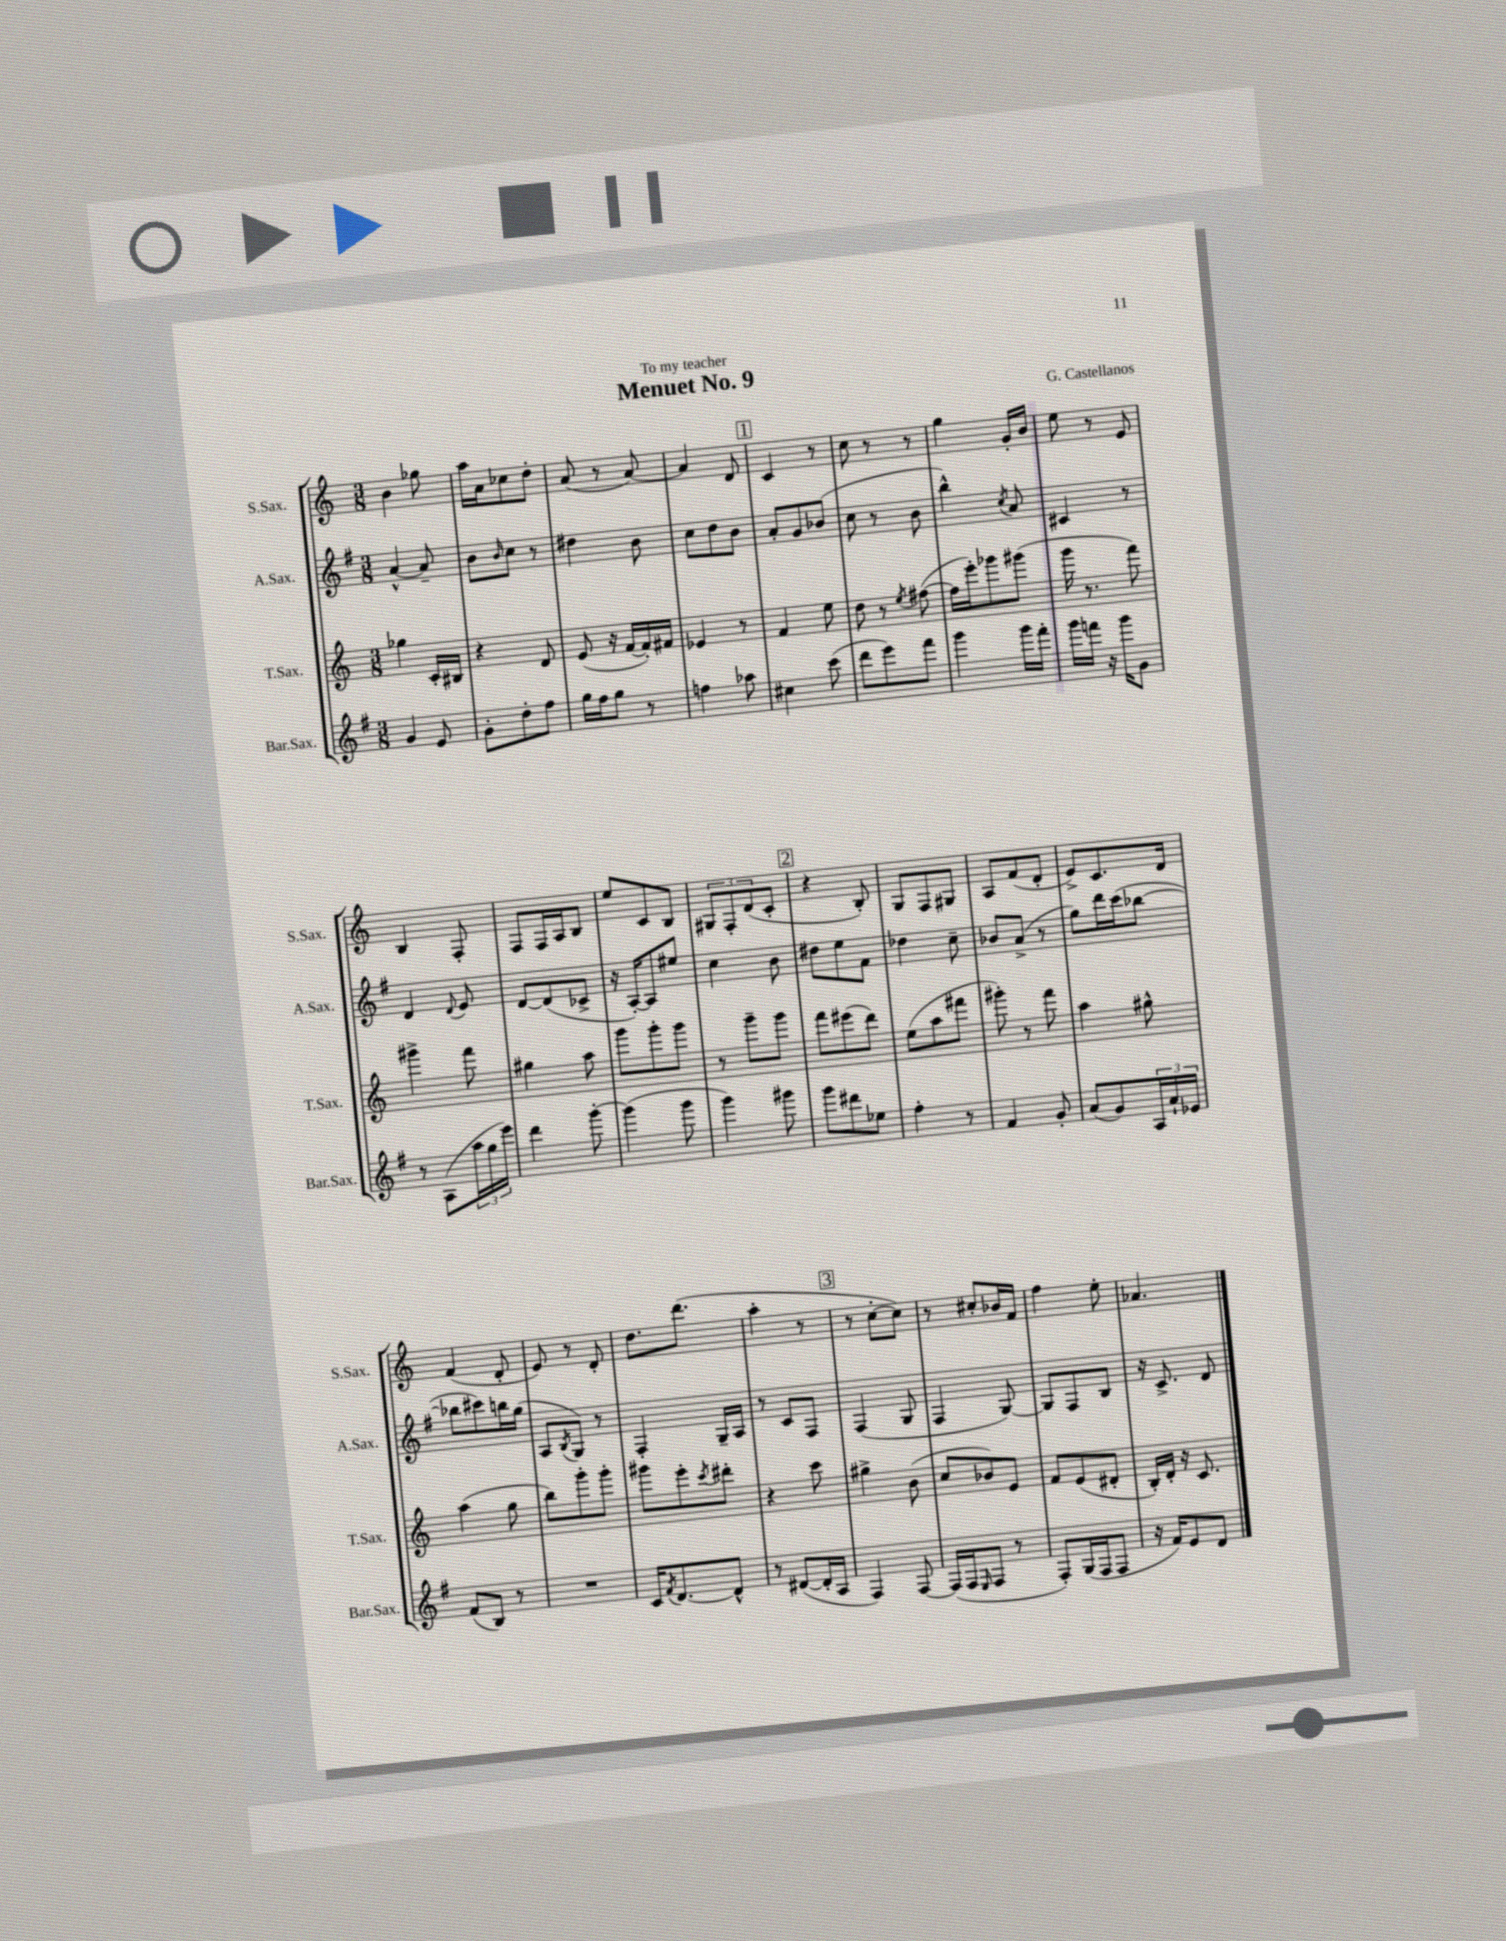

**kern	**kern	**kern	**kern
*staff4	*staff3	*staff2	*staff1
*clefG2	*clefG2	*clefG2	*clefG2
*k[f#]	*k[]	*k[f#]	*k[]
*M3/8	*M3/8	*M3/8	*M3/8
4g	4gg-	[4a^^	4b
8e	16c'	8a~]	8gg-
.	16B#	.	.
=	=	=	=
8g'	4r	8b	16aa
.	.	.	16a
.	.	16qqb	.
8dd'	.	8cc	8cc-
8ff#	8d	8r	8dd'
=	=	=	=
16gg	(8e	4dd#	(8a
16ff#	.	.	.
8gg	16r	.	8r
.	[16f	.	.
8r	16f'])	8b	[8a)
.	16f#	.	.
=	=	=	=
4ff	4e-	8cc	4a]
.	.	8dd	.
8aa-	8r	8b	8d
=	=	=	=
4cc#	4f	8a'	4c
.	.	8g	.
(8ccc	8ee	(8b-	8r
=	=	=	=
8ddd	8dd	8cc	8cc
8eee)	8r	8r	8r
.	8qee	.	.
8fff#	([8ff#	8b	8r
=	=	=	=
4ggg	16ff#]	4bb^^)	4gg
.	16eee')	.	.
.	8ggg-	.	.
.	.	8qcc	.
16ggg	(8ggg#	8a	16g'
16fff#'	.	.	16b
=	=	=	=
16ggg	16ggg	4c#	8ee
16fff	8.r	.	.
16r	.	.	8r
16ggg	.	.	.
8g	8fff)	8r	8e
=	=	=	=
8r	4ggg#^	4d	4B
(8A	.	.	.
.	.	8qqd	.
24aa	8fff	8e	8F'
24gg	.	.	.
24eee)	.	.	.
=	=	=	=
4ddd	4gg#	[8d	8F
.	.	(8d]	16F
.	.	.	16A
[8ggg'	8aa	8c-^	8B
=	=	=	=
(4ggg]	8ggg	16r	8ee
.	.	[16A')	.
.	8ggg'	8A]	8c
8ggg	8ggg	8ee#	8B
=	=	=	=
4ggg)	8r	4cc	12G#
.	.	.	12F'
.	8ggg~	.	.
.	.	.	(12d
8ggg#	8ggg	8b	8c'
=	=	=	=
8ggg	8fff	8dd#	4r
8ddd#	(8eee#	8ee	.
8ee-	8ddd)	8f#	8B')
=	=	=	=
4ff#'	(8ee	4dd-	8G
.	8aa	.	8F
8r	8fff#	8cc~	8G#
=	=	=	=
4f#	8ggg#')	8b-	8A
.	8r	(8a^	(8f
8g'	8fff	8r	8d'
=	=	=	=
(8a	4aa	8gg)	8e^)
8g)	.	16ddd	8.c
.	.	(16ccc	.
24A	8gg#^^	[8bb-	.
24a`	.	.	.
.	.	.	16d
24e-	.	.	.
=	=	=	=
(8f#	(4aa	8bb-]	(4f
8B)	.	8ccc#)	.
8r	8gg	16bb	8d'
.	.	(16gg	.
=	=	=	=
4.r	8bb)	8A	8e)
.	.	8qB	.
.	8ggg'	8G)	8r
.	8ggg'	8r	8d'
=	=	=	=
16c	8ggg#	4F#'	8.dd
8qf#	.	.	.
[8.d	.	.	.
.	8eee'	.	.
.	.	.	(8.ddd
.	8qccc	.	.
8d^^]	8ddd#'	16G~	.
.	.	16A	.
=	=	=	=
8r	4r	8r	4aa'
([8d#	.	8c	.
16d#']	8ccc	8F#	8r
16A	.	.	.
=	=	=	=
4F#)	4gg#^	(4F#	8r
.	.	.	[8cc'
[8F#	(8b	8G	8cc])
=	=	=	=
(16F#]	8cc	4F#	8r
16F#	.	.	.
16qqE	.	.	.
8F#	8b-)	.	8cc#'
8r	8e	[8G)	16b-
.	.	.	16f
=	=	=	=
8F#')	8f	8G]	4ff
(16G	(8e	8F#	.
16F#	.	.	.
8F#	8d#'	8B	8ee'
=	=	=	=
16r	16B')	16r	4.a-
16f#)	16d'	8.c^	.
8e	16r	.	.
.	8.c	.	.
8d	.	8d	.
==	==	==	==
*-	*-	*-	*-
